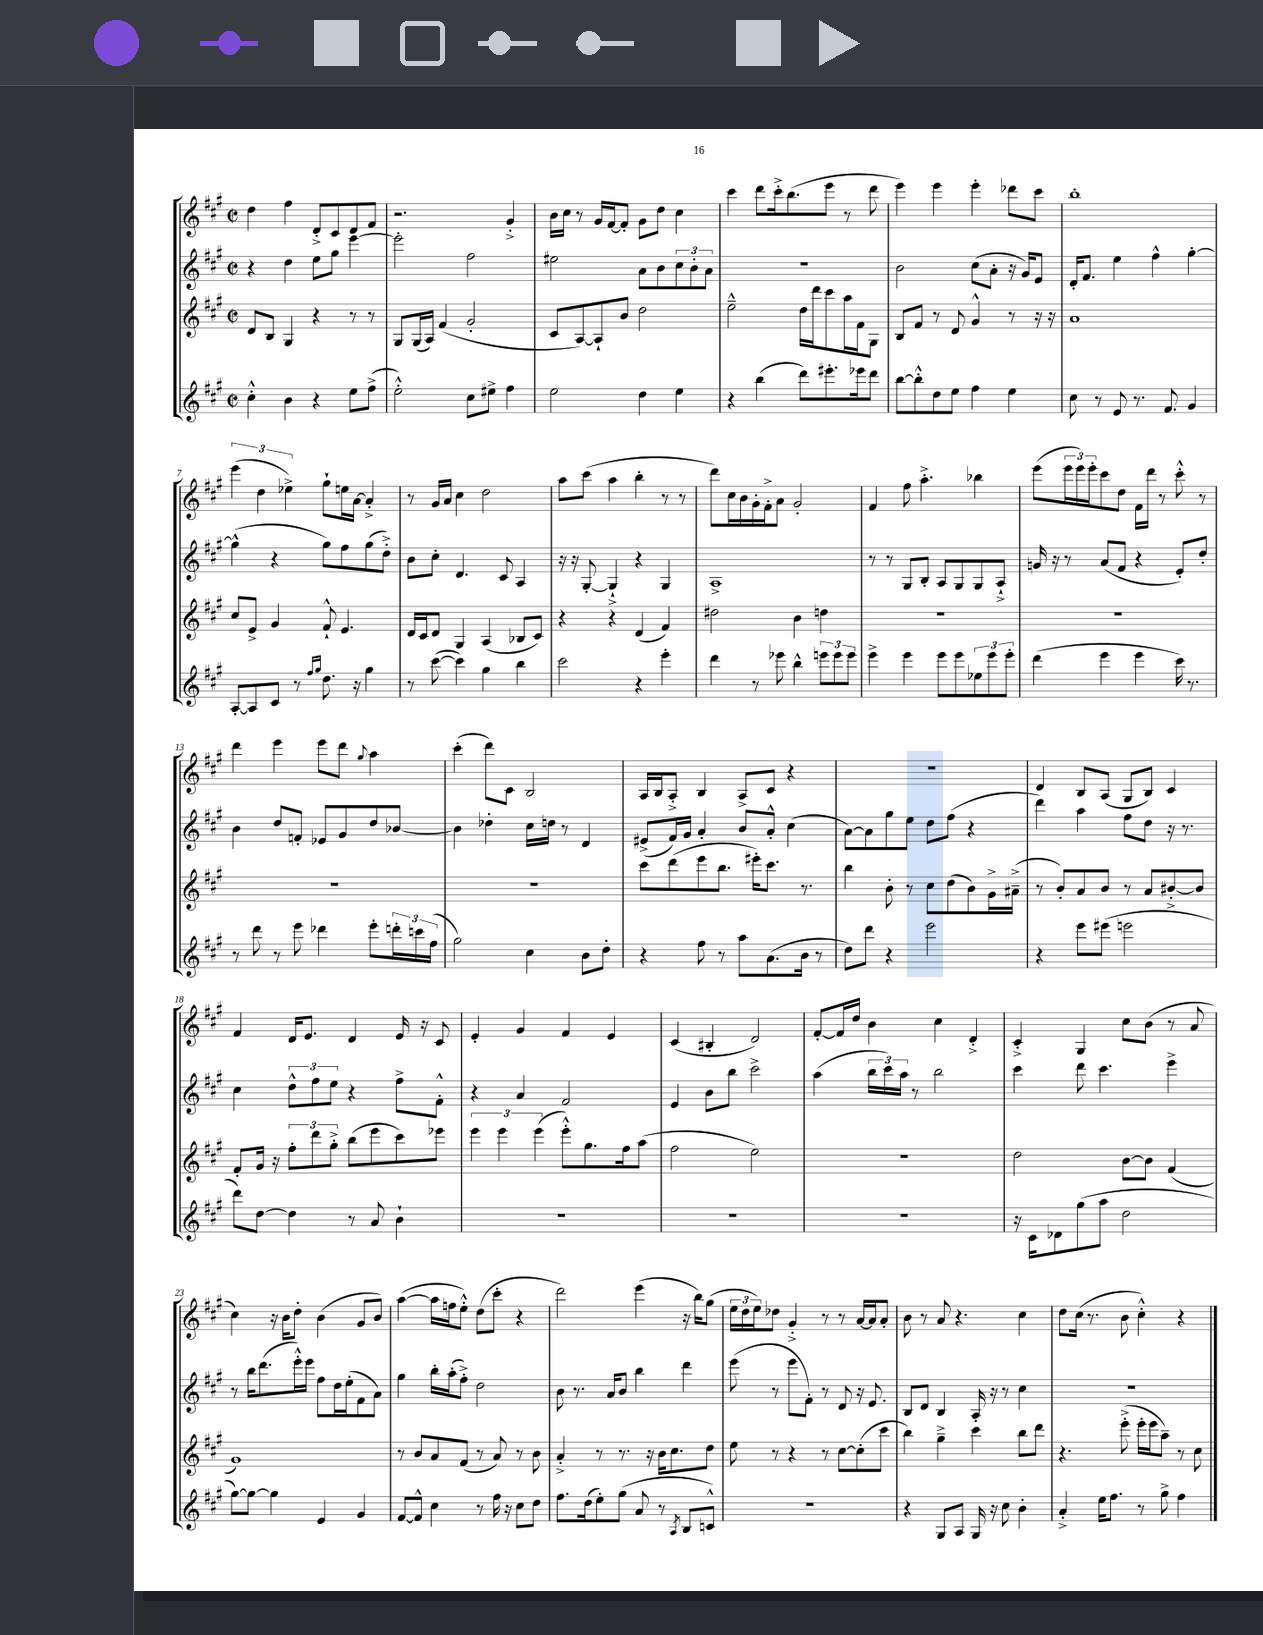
<<
\new StaffGroup <<
\new Staff = "s0" {
    \clef treble \key a \major \defaultTimeSignature \time 2/2
    d''4 fis''4 d'8-.-> cis'8 d'8 fis'8 |
    r2. gis'4-.-> |
    b'16 cis''16 r8 gis'16 fis'16~ fis'8-. gis'8 d''8 cis''4 |
    cis'''4 d'''8 cis'''16-.-> b''8.( e'''8 r8 d'''8 |
    e'''4) e'''4 e'''4-. des'''8 cis'''8 |
    b''1-. |
    \tuplet 3/2 { e'''4( d''4 ees''4->) } gis''8-! e''16 a'16~ a'4-.-> |
    r8 gis'16 a'16 cis''4 d''2 |
    a''8 cis'''8( a''4 b''4-. r8 r8 |
    d'''8) cis''16 b'16 gis'16-. fis'16-.-> a'8 gis'2-. |
    fis'4 fis''8 a''4.-.-> bes''4 |
    e'''8( \tuplet 3/2 { e'''16 e'''16) e'''16-. } cis'''8 d''8 fis'16 d'''16 r8 cis'''8-.-^ r8 |
    d'''4 e'''4 e'''8 d'''8 \appoggiatura { gis''8 } a''4 |
    cis'''4-.( d'''8) cis'8 b2 |
    a16 b16 a8-.-> b4 a8-> cis'8 r4 |
    r1 |
    d'4 b8 a8( gis8 b8) cis'4 |
    fis'4 d'16 e'8. d'4 e'16 r16 cis'8 |
    e'4-. gis'4 fis'4 e'4 |
    cis'4( bis4-. d'2) |
    fis'8~-. fis'16 d''16 b'4 cis''4 d'4-.-> |
    cis'4-.-> gis4 cis''8 b'8( r8 a'8 |
    cis''4) r16 b'16 d''8-. b'4( gis'8 b'8) |
    a''4~( a''16 f''16 e''8-.-^) d''8( cis'''8-. r4 |
    d'''2) e'''4( r16 b''16) gis''8( |
    \tuplet 3/2 { e''16 d''16 e''16) } des''8 gis'4-.-> r8 r8 a'16~ a'16 a'8-. |
    b'8 r8 a'8 r4. cis''4 |
    d''8 cis''16( r8. b'8 cis''4-.-^) r4 \bar "|." |
}
\new Staff = "s1" {
    \clef treble \key a \major \defaultTimeSignature \time 2/2
    r4 d''4 e''8 gis''8 e'''4~ |
    e'''2-. fis''2 |
    eis''2 a'8 b'8 \tuplet 3/2 { cis''8 b'8-. a'8 } |
    R1 |
    b'2 cis''8( a'8-. r16 gis'16) e'8 |
    d'16-. fis'8. e''4 fis''4-^ gis''4~-. |
    gis''4-^( r4 gis''8) fis''8 gis''8( d''8-.->) |
    b'8 cis''8-. d'4. cis'8 a4 |
    r16 r16 gis8~-. gis4-!-> r4 gis4 |
    a1-> |
    r8 r8 gis8 b8-. a8 gis8 gis8 a8-!-> |
    g'16 r16 r8 a'8( fis'8 r4 e'8-.) d''8-. |
    b'4 d''8 f'8-. ees'8 gis'8 d''8 bes'8~ |
    bes'4 des''4-. cis''16 d''16 r8 d'4 |
    eis'8->( fis'16) gis'16 a'4-. b'8 a'8-.-^ cis''4( |
    a'8~) a'8 gis''8 e''8 d''8 fis''8( r4 |
    d'''4) a''4 fis''8 d''8 r16 r8. |
    cis''4 \tuplet 3/2 { d''8-^ fis''8 e''8 } r4 fis''8-> fis'8-.-^ |
    r4 a'4 fis'2 |
    e'4 b'8 b''8 cis'''2-> |
    a''4( \tuplet 3/2 { b''16 cis'''16) a''16 } r8 b''2 |
    cis'''4 d'''8 cis'''4. e'''4-> |
    r8 b''16 d'''8.( e'''16-.-^) e'''16 fis''8 d''16 e''16-.( fis'8 a'8) |
    gis''4 b''16-. a''16-.( fis''8-.->) d''2 |
    b'8 r8. a'16 b'8 b''4 d'''4 |
    e'''8( r8 e'''8 fis'8-.) r8 d'8 r16 e'8. |
    b8 d'8 b4 a16-. r16 r8 cis''4 |
    R1 \bar "|." |
}
\new Staff = "s2" {
    \clef treble \key a \major \defaultTimeSignature \time 2/2
    d'8 b8 gis4 r4 r8 r8 |
    gis8 gis16( a16) fis'4( gis'2-. |
    cis'8 a8~) a8-! b'8 d''2 |
    e''2---^ d''16 d'''16 cis'''8 a''16 fis'16 gis8 |
    b8 fis'8 r8 d'8 gis'4-^ r8 r16 r16 |
    a'1 |
    cis''8 e'8-> gis'4 fis'8-!-^ e'4. |
    d'16 cis'16 d'8 gis4 a4( bes8 cis'8) |
    r4 r4 d'4( fis'4) |
    dis''2 b'4 d''4 |
    R1 |
    R1 |
    R1 |
    R1 |
    cis'''8 d'''8( e'''8 b''8. eis'''16-.) cis'''8. r8. |
    b''4 b'8-. r8 cis''8 d''8( b'8) gis'16-> ais'16--->( |
    r8 b'8-.) a'8 b'8 r8 a'8 bis'8~-.-> bis'8 |
    fis'8-. gis'16 r16 \tuplet 3/2 { fis''8-. d'''8 gis''8-.-> } b''8( e'''8 cis'''8) ees'''8 |
    \tuplet 3/2 { e'''4 e'''4 e'''4( } e'''8-.-^) gis''8. fis''16 a''8( |
    fis''2 e''2) |
    R1 |
    d''2 b'8~ b'8 fis'4( |
    gis'1) |
    r8 b'8 a'8 fis'8( r8 a'8) r8 b'8 |
    a'4-.-> r8 r8. r16 b'16 cis''8. d''8 |
    e''8 r8 r4 r8 cis''8~ cis''8-.( cis'''8 |
    b''4) gis''4---> cis'''4 b''8 d'''8 |
    r4. e'''8-.->( e'''16-. e'''16 a''8--) r8 cis''8 \bar "|." |
}
\new Staff = "s3" {
    \clef treble \key a \major \defaultTimeSignature \time 2/2
    cis''4-.-^ b'4 r4 e''8 fis''8->( |
    e''2-.-^) cis''8 eis''8-> fis''4 |
    e''2 d''4 e''4 |
    r4 b''4( d'''8) eis'''8.-. ees'''16 d'''8 |
    b''8~ b''8-.-^ d''8 e''8 fis''4 e''4 |
    cis''8 r8 e'8 r8. fis'8. gis'4 |
    a8~-. a8 cis'8 r8 \grace { fis''16 gis''16 } d''8. r16 gis''4 |
    r8 cis'''8~( cis'''4) gis''4 b''4 |
    cis'''2 r4 e'''4-. |
    d'''4 r8 ees'''8 b''4-^ \tuplet 3/2 { e'''8 e'''8 e'''8 } |
    e'''4-> e'''4 e'''8 e'''8 \tuplet 3/2 { ees''8 e'''8 e'''8-. } |
    d'''4( e'''4 e'''4 cis'''16) r8. |
    r8 d'''8 r8 e'''8 des'''4 e'''8-. \tuplet 3/2 { d'''16-. c'''16 fis''16( } |
    gis''2) cis''4 b'8 d''8-. |
    r4 fis''8 r8 a''8 a'8.( b'16 r8 |
    d''8) d'''8 r4 e'''2 |
    r4 e'''8 eis'''8( e'''2 |
    d'''8) d''8~ d''4 r8 a'8 b'4-! |
    R1 |
    R1 |
    R1 |
    r16 cis'16 des'8 gis''8( a''8 d''2 |
    gis''8~) gis''8~ gis''4 e'4 gis'4 |
    fis'8~ fis'8-^ cis''4 r8 fis''16 r16 cis''8 d''8 |
    fis''8. d''16( e''8-.) gis''8( a'8 r8 \acciaccatura { a8 } b8 c'8-^) |
    r1 |
    r4 gis8 a8 gis16 r16 cis''8 b'4-. |
    a'4-.-> e''16 fis''8. r8 gis''8-> fis''4 \bar "|." |
}
>>
>>
